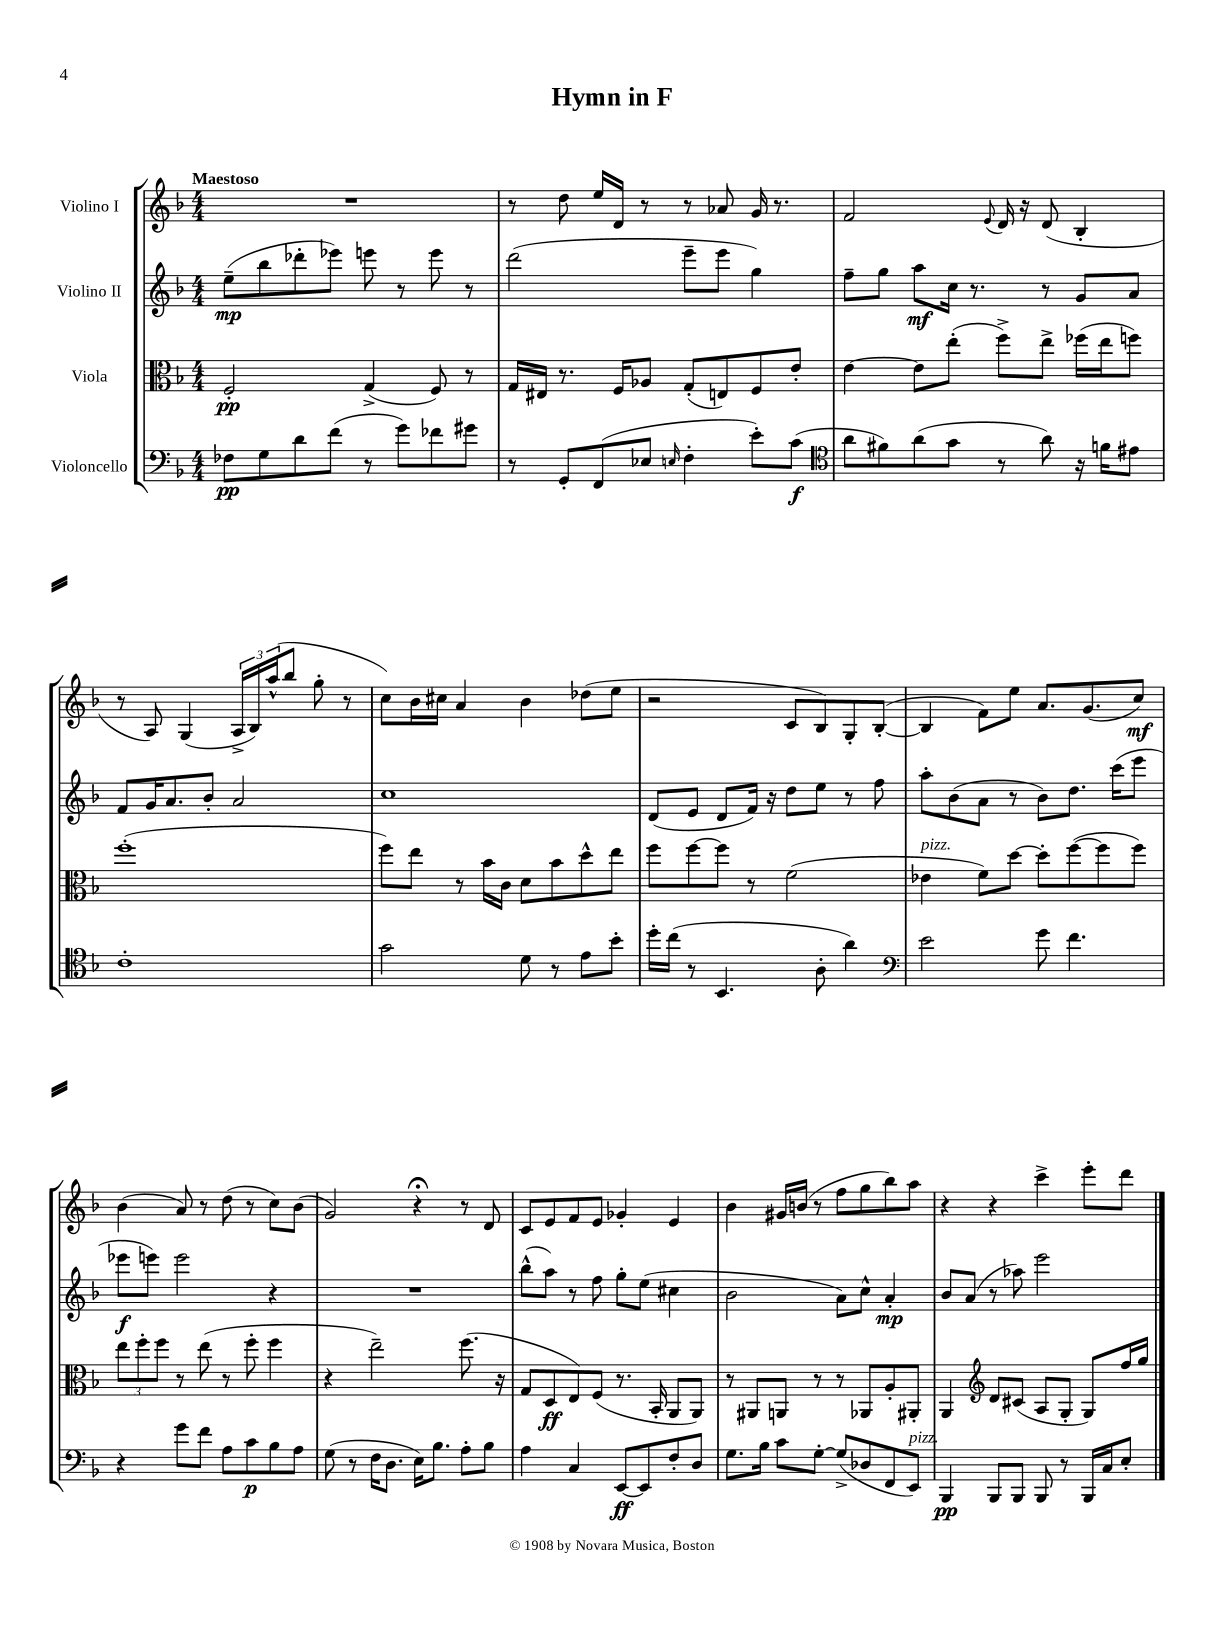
\header { title = "Hymn in F" }
<<
\new StaffGroup <<
\new Staff = "s0" \with { instrumentName = "Violino I" } {
    \clef treble \key f \major \numericTimeSignature \time 4/4 \tempo "Maestoso"
    R1 |
    r8 d''8 e''16 d'16 r8 r8 aes'8 g'16 r8. |
    f'2 \appoggiatura { e'8 } d'16 r16 d'8( bes4-. |
    r8 a8) g4( \tuplet 3/2 { a16-> bes16) a''16-^( } bes''8 g''8-. r8 |
    c''8) bes'16 cis''16 a'4 bes'4 des''8( e''8 |
    r2 c'8 bes8) g8-. bes8~-.( |
    bes4 f'8) e''8 a'8. g'8.( c''8\mf) |
    bes'4( a'8) r8 d''8( r8 c''8) bes'8( |
    g'2) r4\fermata r8 d'8 |
    c'8 e'8 f'8 e'8 ges'4-. e'4 |
    bes'4 gis'16 b'16( r8 f''8 g''8 bes''8) a''8 |
    r4 r4 c'''4-> e'''8-. d'''8 \bar "|." |
}
\new Staff = "s1" \with { instrumentName = "Violino II" } {
    \clef treble \key f \major \numericTimeSignature \time 4/4
    e''8--\mp( bes''8 des'''8-. ees'''8) e'''8 r8 e'''8 r8 |
    d'''2( e'''8-- e'''8 g''4) |
    f''8-- g''8 a''8\mf c''16 r8. r8 g'8 a'8 |
    f'8 g'16 a'8. bes'8-. a'2 |
    c''1 |
    d'8( e'8 d'8 f'16) r16 d''8 e''8 r8 f''8 |
    a''8-. bes'8( a'8 r8 bes'8) d''8. c'''16( e'''8 |
    ees'''8\f e'''8) e'''2 r4 |
    R1 |
    bes''8-^( a''8) r8 f''8 g''8-. e''8( cis''4 |
    bes'2 a'8) c''8-^ a'4-.\mp |
    bes'8 a'8( r8 aes''8) e'''2 \bar "|." |
}
\new Staff = "s2" \with { instrumentName = "Viola" } {
    \clef alto \key f \major \numericTimeSignature \time 4/4
    f2-.\pp g4->( f8) r8 |
    g16 eis16 r8. f16 aes8 g8-.( e8) f8 e'8-. |
    e'4~ e'8 e''8-.( f''8->) e''8-> fes''16( e''16 f''8) |
    f''1-.( |
    f''8) e''8 r8 bes'16 c'16 d'8 bes'8 d''8-^ e''8 |
    f''8 f''8~ f''8 r8 f'2( |
    ees'4^\markup { \italic "pizz." } f'8) d''8~ d''8-. f''8~( f''8 f''8) |
    \tuplet 3/2 { e''8 f''8-. f''8 } r8 e''8( r8 f''8-. f''4 |
    r4 e''2--) f''8.( r16 |
    g8 d8\ff e8) f8( r8. bes,16-. a,8 a,8) |
    r8 ais,8 a,8 r8 r8 aes,8 a8-. ais,8-. |
    a,4 \clef treble d'8 cis'8( a8 g8-. g8) f''16 g''16 \bar "|." |
}
\new Staff = "s3" \with { instrumentName = "Violoncello" } {
    \clef bass \key f \major \numericTimeSignature \time 4/4
    fes8\pp g8 d'8 f'8( r8 g'8) fes'8 gis'8 |
    r8 g,8-. f,8( ees8 \grace { e16 } f4-. e'8-.) c'8\f( |
    \clef tenor a'8 fis'8) a'8( g'8 r8 a'8) r16 f'16 eis'8 |
    c'1-. |
    g'2 d'8 r8 e'8 bes'8-. |
    d''16-. c''16( r8 bes,4. a8-. a'4) |
    \clef bass e'2 g'8 f'4. |
    r4 g'8 f'8 a8 c'8\p bes8 a8 |
    g8( r8 f16 d8. e16) bes8. a8-. bes8 |
    a4 c4 e,8~\ff e,8 f8-. d8 |
    g8. bes16 c'8 g8~-. g8->( des8 f,8 e,8^\markup { \italic "pizz." }) |
    bes,,4\pp bes,,8 bes,,8 bes,,8 r8 bes,,16 c16 e8-. \bar "|." |
}
>>
>>
\layout { \context { \Score \remove "Bar_number_engraver" } }
